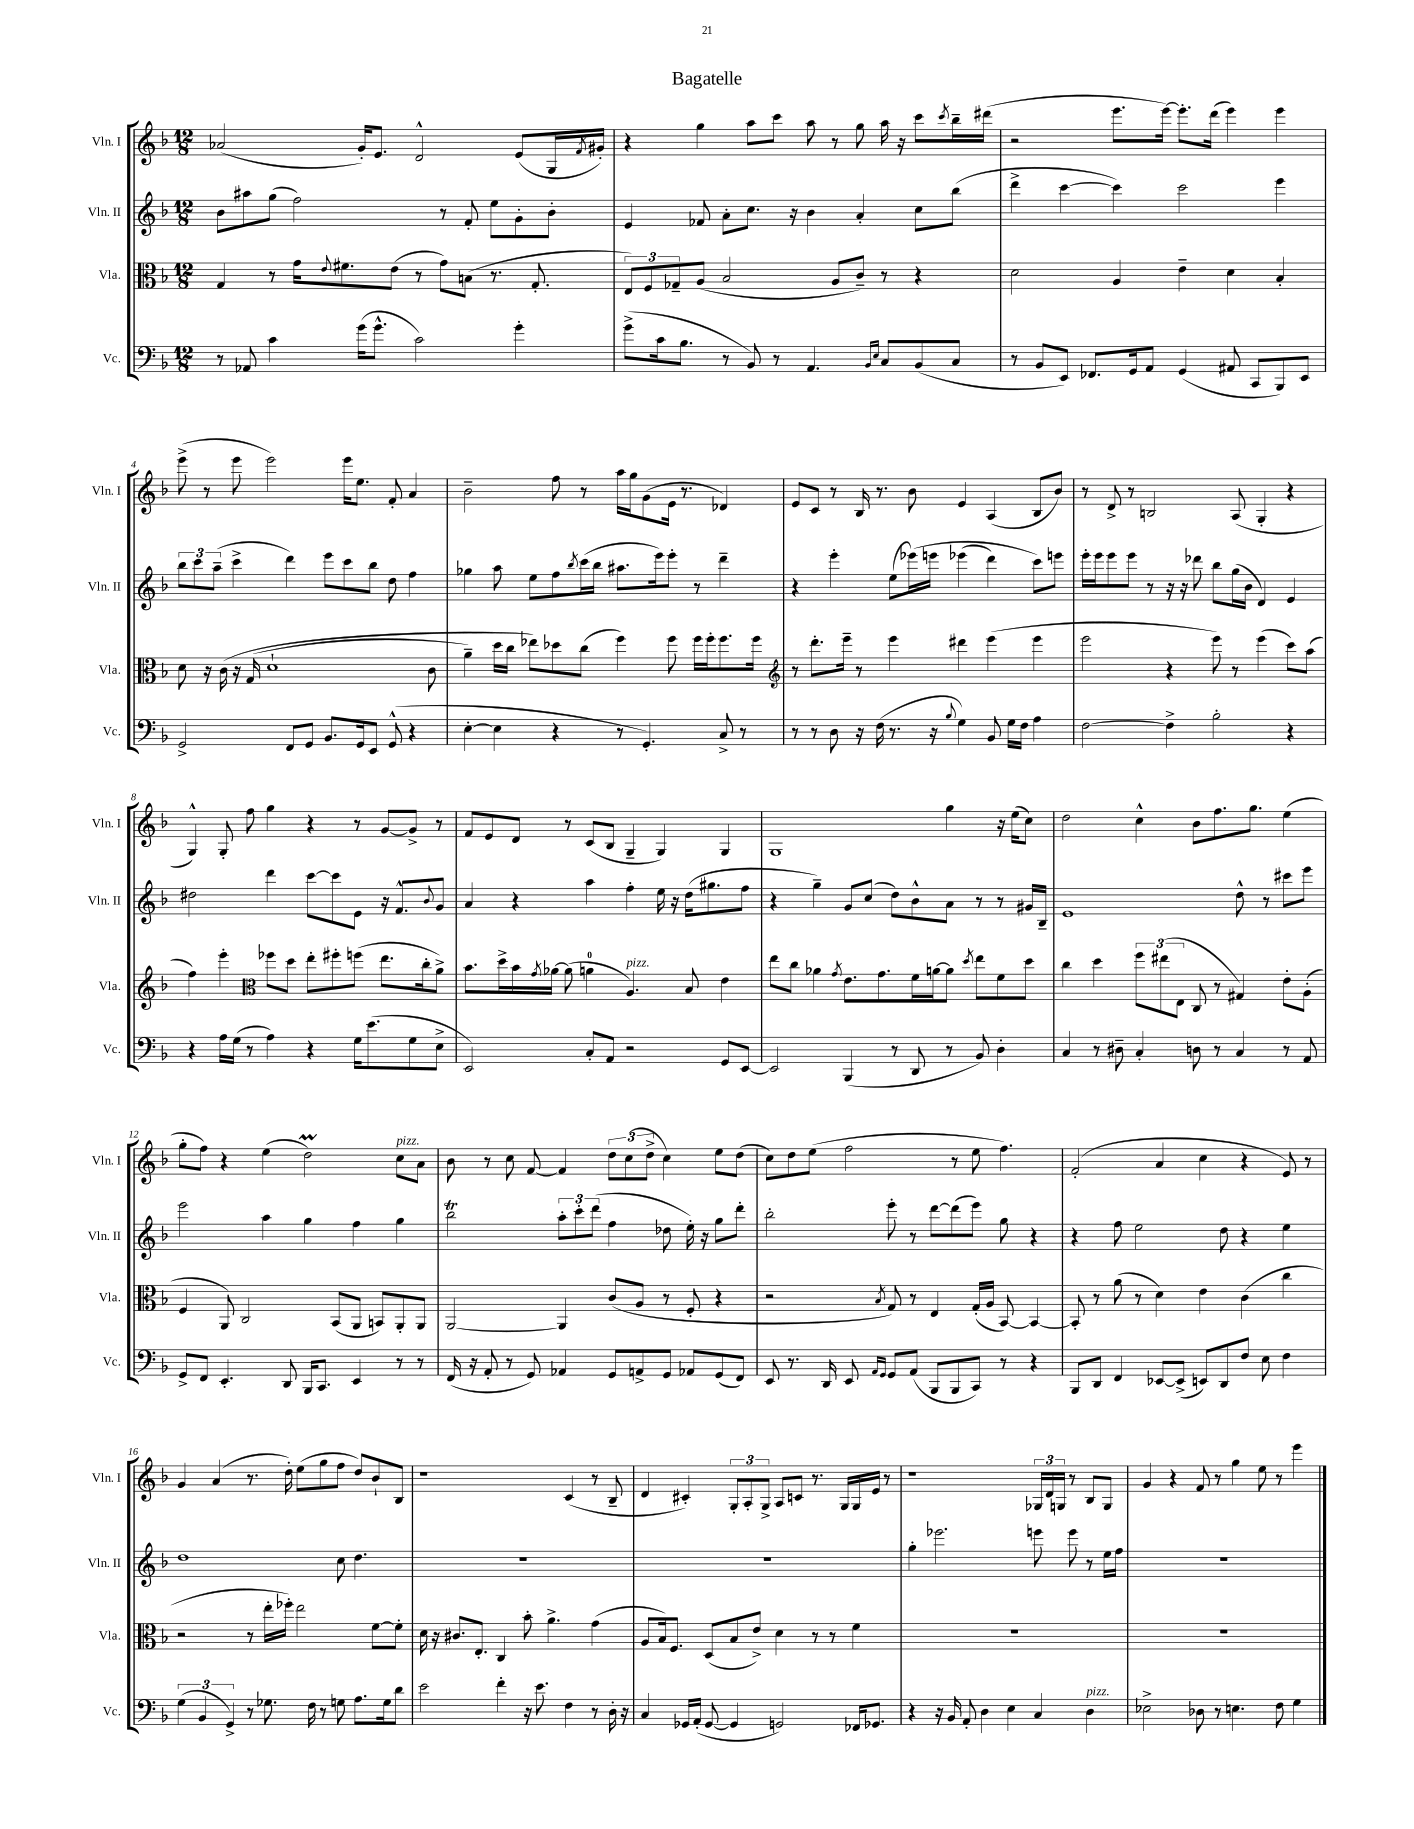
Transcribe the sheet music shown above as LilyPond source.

\header { title = "Bagatelle" }
<<
\new StaffGroup <<
\new Staff = "s0" \with { instrumentName = "Vln. I" shortInstrumentName = "Vln. I" } {
    \clef treble \key f \major \numericTimeSignature \time 12/8
    aes'2( g'16-.) e'8. d'2-^ e'8( g16 \acciaccatura { f'8 } gis'16-.) |
    r4 g''4 a''8 c'''8 a''8 r8 g''8 a''16 r16 c'''8 \acciaccatura { c'''8 } bes''16-- dis'''16( |
    r2 e'''8. e'''16~) e'''8.-. d'''16( e'''4) e'''4 |
    e'''8->( r8 e'''8 e'''2) e'''16 e''8. f'8-. a'4 |
    bes'2-- f''8 r8 a''16 g''16 g'8( e'16 r8. des'4) |
    e'8 c'8 r8 bes16 r8. bes'8 e'4 a4( bes8 bes'8) |
    r8 d'8-> r8 b2 a8( g4-. r4 |
    g4-^) g8-. f''8 g''4 r4 r8 g'8~ g'8-> r8 |
    f'8 e'8 d'8 r8 c'8( bes8 g4-- g4) g4 |
    g1 g''4 r16 e''16( c''8) |
    d''2 c''4-^ bes'8 f''8. g''8. e''4( |
    g''8-. f''8) r4 e''4( d''2\prall) c''8^\markup { \italic "pizz." } a'8 |
    bes'8 r8 c''8 f'8~ f'4 \tuplet 3/2 { d''8 c''8( d''8-> } c''4) e''8 d''8( |
    c''8) d''8 e''8( f''2 r8 e''8 f''4.) |
    f'2-.( a'4 c''4 r4 e'8) r8 |
    g'4 a'4( r8. d''16-.) e''8( g''8 f''8 d''8) bes'8-! bes8 |
    r1 c'4( r8 bes8-- |
    d'4 cis'4-.) \tuplet 3/2 { g8-. a8-. g8-> } a8 c'8 r8. g16 g16 e'16 r8 |
    r1 \tuplet 3/2 { ges16 d'16 g16 } r8 bes8 g8 |
    g'4 r4 f'8 r8 g''4 e''8 r8 e'''4 \bar "|." |
}
\new Staff = "s1" \with { instrumentName = "Vln. II" shortInstrumentName = "Vln. II" } {
    \clef treble \key f \major \numericTimeSignature \time 12/8
    bes'8 ais''8 g''8( f''2) r8 f'8-. e''8 g'8-. bes'8-. |
    e'4 fes'8 a'8-. c''8. r16 bes'4 a'4-. c''8 bes''8( |
    d'''4-> c'''4~ c'''4) c'''2 e'''4 |
    \tuplet 3/2 { bes''8 c'''8 a''8--( } c'''4-> d'''4) e'''8 c'''8 bes''8 d''8 f''4 |
    ges''4 a''8 e''8 f''8 \acciaccatura { bes''8 } c'''16( bes''16 ais''8. e'''16) e'''8-. r8 d'''4-- |
    r4 e'''4-. e''8( ees'''16)\( e'''16 ees'''4( d'''4) c'''8\) e'''8 |
    e'''16-. e'''16 e'''8 e'''8 r8 r16 r16 des'''8 bes''8 g''16( bes'16 d'4) e'4 |
    dis''2 d'''4 c'''8~ c'''8 e'8 r16 f'8.-^ \appoggiatura { bes'8 } g'8 |
    a'4 r4 a''4 f''4-. e''16 r16 d''16( gis''8. f''8 |
    r4 g''4--) g'8 c''8( d''8) bes'8-^ a'8 r8 r8 gis'16 bes16-- |
    e'1 d''8-^ r8 cis'''8 e'''8 |
    e'''2 a''4 g''4 f''4 g''4 |
    bes''2\trill \tuplet 3/2 { a''8-. c'''8-. d'''8( } f''4 des''8 e''16-.) r16 g''8 d'''8-. |
    bes''2-. e'''8-. r8 d'''8~ d'''8( e'''8) g''8 r4 |
    r4 f''8 e''2 d''8 r4 e''4 |
    d''1 c''8 d''4. |
    R1. |
    R1. |
    g''4-. ees'''2. e'''8 e'''8 r8 e''16 f''16 |
    R1. \bar "|." |
}
\new Staff = "s2" \with { instrumentName = "Vla." shortInstrumentName = "Vla." } {
    \clef alto \key f \major \numericTimeSignature \time 12/8
    g4 r8 g'16 \appoggiatura { e'8 } fis'8. e'8( r8 g'8) b8( r8. g8.-. |
    \tuplet 3/2 { e8) f8 ges8-- } a8( bes2 a8 c'8--) r8 r4 |
    d'2 a4 e'4-- d'4 bes4-. |
    d'8 r16 c'16\( r16 g16( d'1-! c'8 |
    a'4--) d''16 c''16 ees''8\) des''8 c''8( f''4) f''8 f''16 f''16-. f''8. f''16 |
    \clef treble r8 d'''8.-. e'''16-- r8 e'''4 dis'''4 e'''4( e'''4 |
    e'''2 r4 e'''8) r8 e'''4( c'''8) a''8( |
    f''4) e'''4-. \clef alto fes''8 d''8 e''8-. fis''8-. f''8( e''8. c''16-. a'8->) |
    bes'8. d''16-> bes'16 \acciaccatura { g'8 } aes'16~ aes'8( a'4-0 a4.^\markup { \italic "pizz." }) bes8 e'4 |
    e''8 c''8 aes'4 \acciaccatura { g'8 } e'8. g'8. f'16 a'16~ a'8 \acciaccatura { d''8 } e''8 f'8 d''8 |
    c''4 d''4 \tuplet 3/2 { f''8 eis''8( e8 } c8 r8 gis4) e'8-. a8-.( |
    f4 a,8) c2 bes,8( a,8 b,8) a,8-. a,8 |
    a,2~ a,4 c'8( a8 r8 f8-. r4 |
    r2 \acciaccatura { bes8 } g8) r8 e4 g16-.( a16 bes,8~) bes,4~ |
    bes,8-. r8 a'8( r8 d'4) e'4 c'4( c''4 |
    r2 r8 e''16-. fes''16-.) e''2 f'8~ f'8-. |
    d'16 r16 cis'8. e8.-. c4 bes'8-. a'4.-> g'4( |
    a8 bes16) f8. d8( bes8 e'8->) d'4 r8 r8 f'4 |
    R1. |
    R1. \bar "|." |
}
\new Staff = "s3" \with { instrumentName = "Vc." shortInstrumentName = "Vc." } {
    \clef bass \key f \major \numericTimeSignature \time 12/8
    r8 aes,8 c'4 g'16( g'8.-^ c'2) g'4-. |
    g'8->( c'16 bes8. r8 bes,8) r8 a,4. \grace { bes,16 e16 } c8 bes,8( c8 |
    r8 bes,8 e,8) fes,8. g,16 a,8 g,4( ais,8 c,8 bes,,8) e,8 |
    g,2-> f,8 g,8 bes,8. g,16 e,8 g,8-^( r4 |
    e4~-. e4 r4 r8 g,4.-.) c8-> r8 |
    r8 r8 d8 r16 f16( r8. r16 \appoggiatura { bes8 } g4) bes,8 g16 f16 a4 |
    f2~ f4-> bes2-. r4 |
    r4 a16 g16( r8 a4) r4 g16 e'8.( g8 e8-> |
    e,2) c8-. a,8 r2 g,8 e,8~ |
    e,2 bes,,4( r8 d,8 r8 bes,8) d4-. |
    c4 r8 dis8-- c4-. d8 r8 c4 r8 a,8 |
    g,8-> f,8 e,4.-. d,8 bes,,16 c,8. e,4 r8 r8 |
    f,16( r16 a,8-. r8 g,8) aes,4 g,8 a,8-> g,8 aes,8 g,8( f,8) |
    e,8 r8. d,16 e,8 \grace { a,16 g,16 } g,8 a,8( bes,,8 bes,,8 c,8) r8 r4 |
    bes,,8 d,8 f,4 ees,8~ ees,8->( e,8) d,8 f8 e8 f4 |
    \tuplet 3/2 { g4( bes,4 g,4->) } r8 ges8. f16 r8 g8 a8. g16 d'8 |
    e'2 f'4-. r16 e'8. f4 r8 d16-. r16 |
    c4 ges,16 a,16-.( ges,8~ ges,4 g,2) fes,16 ges,8. |
    r4 r16 bes,16 a,8-. d4 e4 c4 d4^\markup { \italic "pizz." } |
    ees2-> des8 r8 e4. f8 g4 \bar "|." |
}
>>
>>
